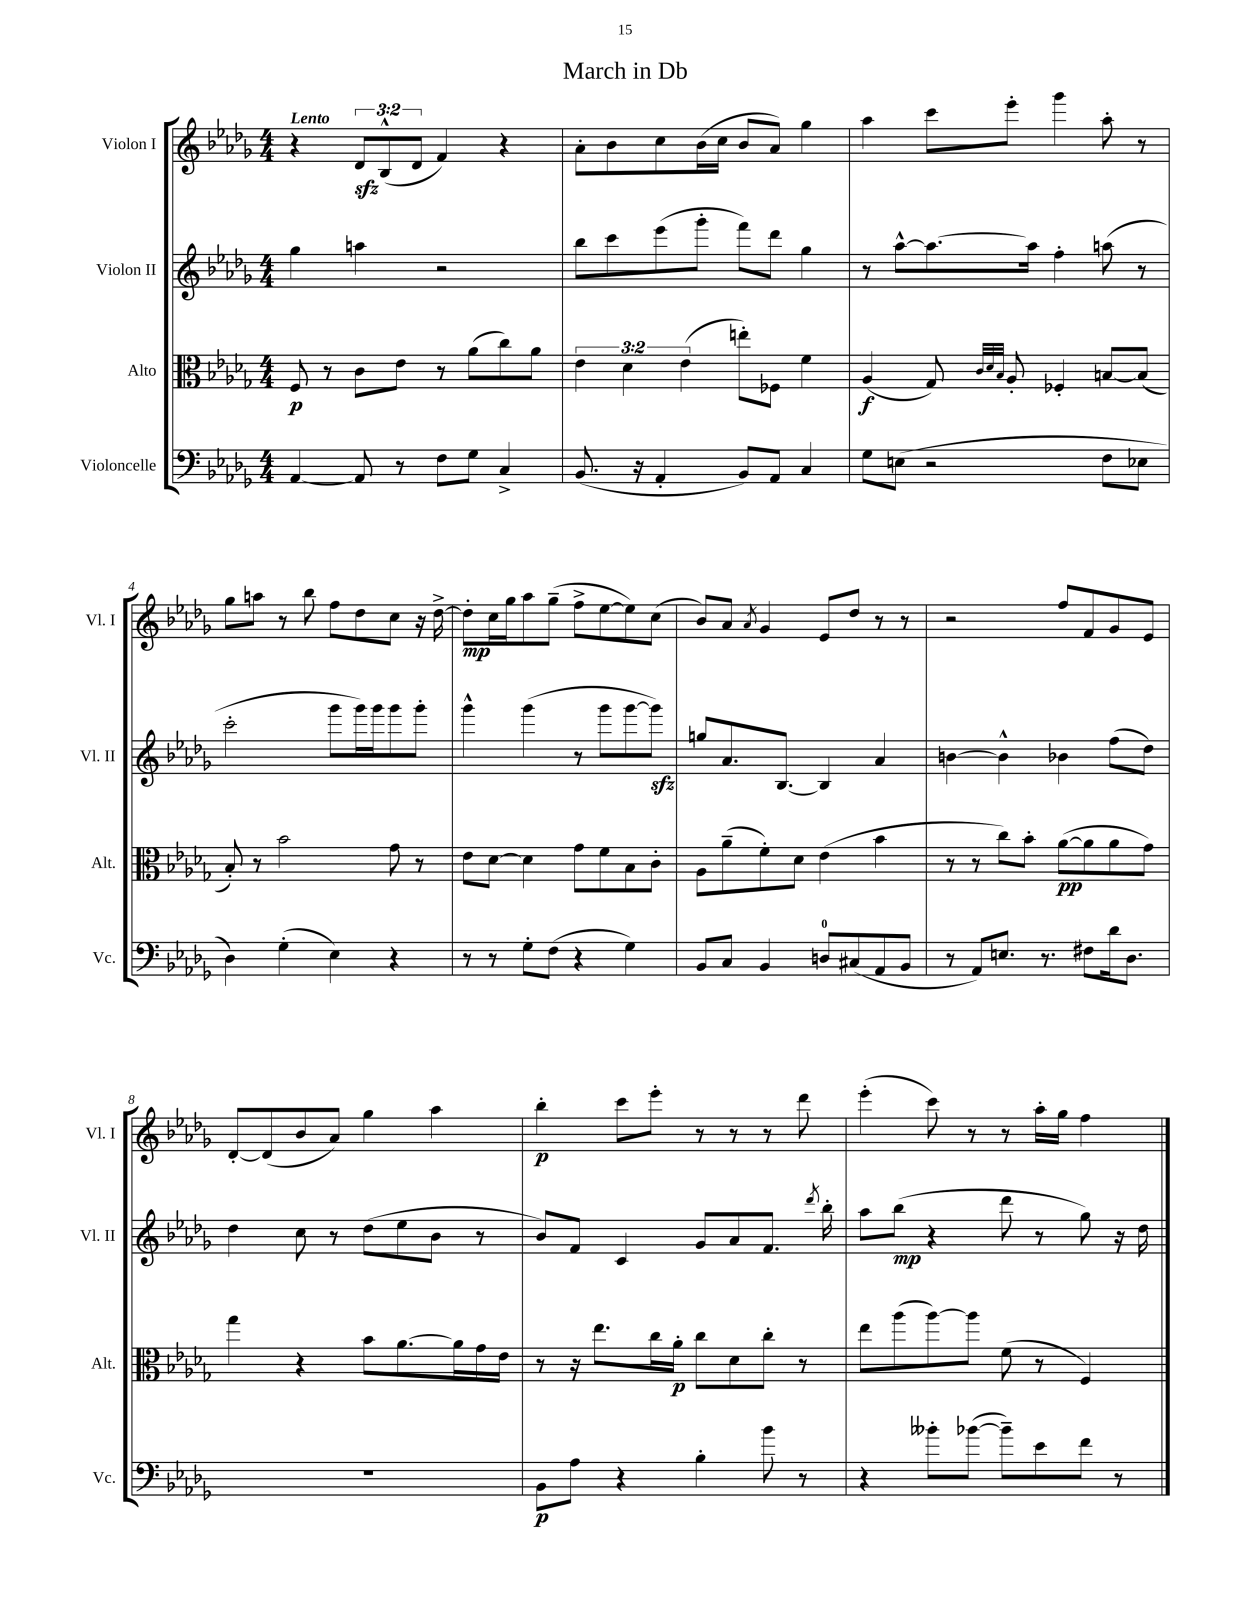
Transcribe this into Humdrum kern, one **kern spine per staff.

**kern	**dynam	**kern	**dynam	**kern	**dynam	**kern	**dynam
*part4	*part4	*part3	*part3	*part2	*part2	*part1	*part1
*staff4	*staff4	*staff3	*staff3	*staff2	*staff2	*staff1	*staff1
*I"Violoncelle	*	*I"Alto	*	*I"Violon II	*	*I"Violon I	*
*I'Vc.	*	*I'Alt.	*	*I'Vl. II	*	*I'Vl. I	*
*clefF4	*	*clefC3	*	*clefG2	*	*clefG2	*
*k[b-e-a-d-g-]	*	*k[b-e-a-d-g-]	*	*k[b-e-a-d-g-]	*	*k[b-e-a-d-g-]	*
*M4/4	*	*M4/4	*	*M4/4	*	*M4/4	*
=1	=1	=1	=1	=1	=1	=1	=1
!	!	!	!	!	!	!LO:TX:a:B:t=Lento	!
[4AA-/	.	8F/	p	4gg-\	.	4r	.
.	.	8r	.	.	.	.	.
8AA-/]	.	8c\L	.	4aan\	.	12d-zz/L	.
.	.	.	.	.	.	(12B-^^/	.
8r	.	8e-\J	.	.	.	.	.
.	.	.	.	.	.	12d-/J	.
8F\L	.	8r	.	2r	.	4f/)	.
8G-\J	.	(8a-\L	.	.	.	.	.
4C^/	.	8cc\)	.	.	.	4r	.
.	.	8a-\J	.	.	.	.	.
=2	=2	=2	=2	=2	=2	=2	=2
(8.BB-/	.	6e-\	.	8bb-\L	.	8a-'\L	.
.	.	.	.	8ccc\	.	8b-\	.
.	.	6d-\	.	.	.	.	.
16r	.	.	.	.	.	.	.
4AA-'/	.	.	.	(8eee-\	.	8cc\	.
.	.	(6e-\	.	.	.	.	.
.	.	.	.	8ggg-'\J	.	(16b-\L	.
.	.	.	.	.	.	16cc\JJ	.
8BB-/L)	.	8een'\L)	.	8fff\L)	.	8b-/L	.
8AA-/J	.	8F-X\J	.	8ddd-\J	.	8a-/J)	.
4C/	.	4f\	.	4gg-\	.	4gg-\	.
=3	=3	=3	=3	=3	=3	=3	=3
8G-\L	.	(4A-/	f	8r	.	4aa-\	.
(8En\J	.	.	.	[8aa-^^\L	.	.	.
2r	.	8G-/)	.	8.aa-\_	.	8ccc\L	.
.	.	32qqc/LLL	.	.	.	.	.
.	.	32qqd-/	.	.	.	.	.
.	.	32qqB-/JJJ	.	.	.	.	.
.	.	8A-'/	.	.	.	8eee-'\J	.
.	.	.	.	16aa-\Jk]	.	.	.
.	.	4F-X'/	.	4ff'\	.	4ggg-\	.
8F\L	.	[8Bn/L	.	(8aan\	.	8aa-'\	.
8E-X\J	.	(8B/J]	.	8r	.	8r	.
!!LO:LB:g=z
=4	=4	=4	=4	=4	=4	=4	=4
4D-\)	.	8B-'/)	.	2ccc'\	.	8gg-\L	.
.	.	8r	.	.	.	8aan\J	.
(4G-'\	.	2b-\	.	.	.	8r	.
.	.	.	.	.	.	8bb-\	.
4E-\)	.	.	.	8ggg-\L	.	8ff\L	.
.	.	.	.	16ggg-\L)	.	8dd-\	.
.	.	.	.	16ggg-\J	.	.	.
4r	.	8g-\	.	8ggg-\	.	8cc\J	.
.	.	8r	.	8ggg-'\J	.	16r	.
.	.	.	.	.	.	[16dd-^\	.
=5	=5	=5	=5	=5	=5	=5	=5
8r	.	8e-\L	.	4ggg-^^\	.	8dd-'\L]	mp
8r	.	[8d-\J	.	.	.	16cc\L	.
.	.	.	.	.	.	16gg-\J	.
8G-'\L	.	4d-\]	.	(4ggg-\	.	8aa-\	.
(8F\J	.	.	.	.	.	(8gg-~\J	.
4r	.	8g-\L	.	8r	.	8ff^\L	.
.	.	8f\	.	8ggg-\L	.	[8ee-\	.
4G-\)	.	8B-\	.	[8ggg-\	.	8ee-\])	.
.	.	8c'\J	.	8ggg-zz\J])	.	(8cc\J	.
=6	=6	=6	=6	=6	=6	=6	=6
8BB-/L	.	8A-\L	.	8ggn/L	.	8b-/L)	.
8C/J	.	(8a-~\	.	8.a-/	.	8a-/J	.
.	.	.	.	.	.	8qa-/	.
4BB-/	.	8f'\)	.	.	.	4g-/	.
.	.	.	.	[8.B-/J	.	.	.
.	.	8d-\J	.	.	.	.	.
8Dn/L	.	(4e-\	.	4B-/]	.	8e-/L	.
(8C#X/	.	.	.	.	.	8dd-/J	.
8AA-/	.	4b-\	.	4a-/	.	8r	.
8BB-/J	.	.	.	.	.	8r	.
=7	=7	=7	=7	=7	=7	=7	=7
8r	.	8r	.	[4bn\	.	2r	.
8AA-/L)	.	8r	.	.	.	.	.
8.En/J	.	8cc\L)	.	4b^^\]	.	.	.
.	.	8b-'\J	.	.	.	.	.
8.r	.	.	.	.	.	.	.
.	.	([8a-\L	pp	4b-X\	.	8ff/L	.
8F#X\L	.	8a-\]	.	.	.	8f/	.
16d-\k	.	8a-\	.	(8ff\L	.	8g-/	.
8.D-\J	.	.	.	.	.	.	.
.	.	8g-\J)	.	8dd-\J)	.	8e-/J	.
!!LO:LB:g=z
=8	=8	=8	=8	=8	=8	=8	=8
1r	.	4gg-\	.	4dd-\	.	[8d-'/L	.
.	.	.	.	.	.	(8d-/]	.
.	.	4r	.	8cc\	.	8b-/	.
.	.	.	.	8r	.	8a-/J)	.
.	.	8b-\L	.	(8dd-\L	.	4gg-\	.
.	.	[8.a-\	.	8ee-\	.	.	.
.	.	.	.	8b-\J	.	4aa-\	.
.	.	16a-\L]	.	.	.	.	.
.	.	16g-\	.	8r	.	.	.
.	.	16e-\JJ	.	.	.	.	.
=9	=9	=9	=9	=9	=9	=9	=9
8BB-\L	p	8r	.	8b-/L)	.	4bb-'\	p
8A-\J	.	16r	.	8f/J	.	.	.
.	.	8.ee-\L	.	.	.	.	.
4r	.	.	.	4c/	.	8ccc\L	.
.	.	16cc\L	.	.	.	8eee-'\J	.
.	.	16a-'\JJ	p	.	.	.	.
4B-'\	.	8cc\L	.	8g-/L	.	8r	.
.	.	8d-\	.	8a-/	.	8r	.
8b-\	.	8cc'\J	.	8.f/J	.	8r	.
8r	.	8r	.	.	.	8ddd-\	.
.	.	.	.	8qddd-/	.	.	.
.	.	.	.	16bb-'\	.	.	.
=10	=10	=10	=10	=10	=10	=10	=10
4r	.	8ee-\L	.	8aa-\L	.	(4eee-'\	.
.	.	(8aa-\	.	(8bb-\J	mp	.	.
8b--X'\L	.	[8aa-\)	.	4r	.	8ccc\)	.
([8b-X\J	.	8aa-\J]	.	.	.	8r	.
8b-~\L])	.	(8f\	.	8ddd-\	.	8r	.
8e-\	.	8r	.	8r	.	16aa-'\LL	.
.	.	.	.	.	.	16gg-\JJ	.
8f\J	.	4F/)	.	8gg-\)	.	4ff\	.
8r	.	.	.	16r	.	.	.
.	.	.	.	16dd-\	.	.	.
==	==	==	==	==	==	==	==
*-	*-	*-	*-	*-	*-	*-	*-
